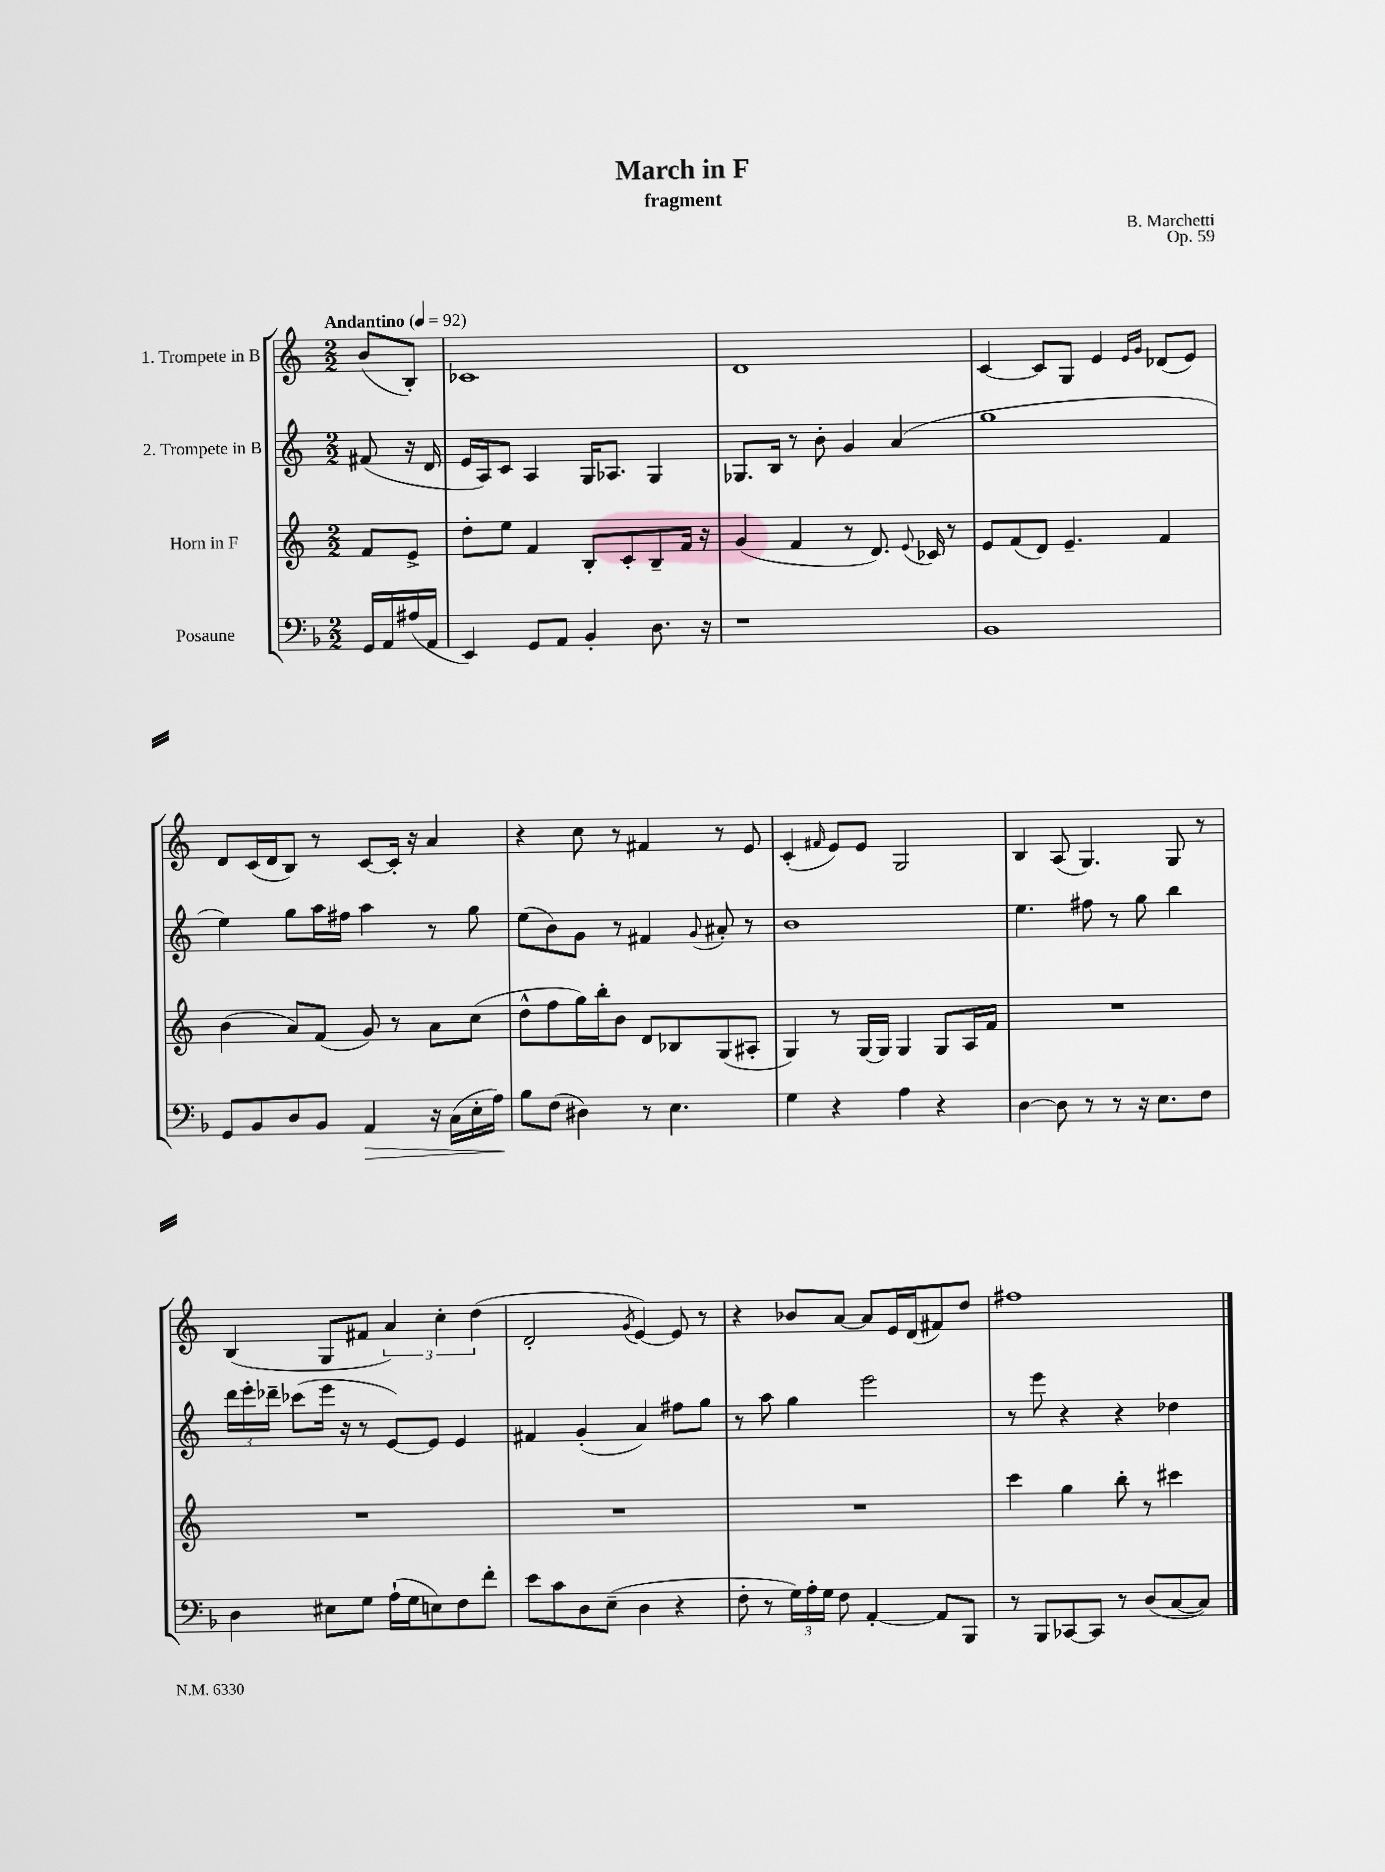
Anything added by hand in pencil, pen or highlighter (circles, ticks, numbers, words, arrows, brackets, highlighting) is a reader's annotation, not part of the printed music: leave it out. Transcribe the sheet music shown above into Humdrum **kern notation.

**kern	**kern	**kern	**kern
*staff4	*staff3	*staff2	*staff1
*clefF4	*clefG2	*clefG2	*clefG2
*k[b-]	*k[]	*k[]	*k[]
*M2/2	*M2/2	*M2/2	*M2/2
*MM92	*MM92	*MM92	*MM92
16GG	8f	(8f#	(8b
16AA	.	.	.
(16A#	8e^	16r	8B')
16AA	.	16d	.
=	=	=	=
4EE)	8dd'	16e	1c-
.	.	16A)	.
.	8ee	8c	.
8GG	4f	4A	.
8AA	.	.	.
4BB-'	8B'	16G	.
.	.	8.A-	.
.	8c'	.	.
8.D	8B~	4G	.
.	16f	.	.
16r	16r	.	.
=	=	=	=
1r	(4g	8.G-	1d
.	.	16B	.
.	4f	8r	.
.	.	8b'	.
.	8r	4g	.
.	8.d)	.	.
.	.	(4a	.
.	8qqe	.	.
.	16c-	.	.
.	8r	.	.
=	=	=	=
1BB-	8e	1gg	[4c
.	(8f	.	.
.	8d)	.	8c]
.	4.e~	.	8G
.	.	.	4e
.	.	.	16qqe
.	.	.	16qqg
.	4f	.	(8d-
.	.	.	8e)
=	=	=	=
8GG	(4b	4ee)	8d
8BB-	.	.	(16c
.	.	.	16d
8D	8a)	8gg	8B)
8BB-	(8f	16aa	8r
.	.	16ff#	.
4AA	8g)	4aa	[8c
.	8r	.	16c']
.	.	.	16r
16r	8a	8r	4a
(16C	.	.	.
16E'	(8cc	8gg	.
16A)	.	.	.
=	=	=	=
8B-	8dd^^	(8ee	4r
(8F	8ff	8b)	.
4D#)	16gg)	8g	8cc
.	16bb'	.	.
.	8b	8r	8r
8r	8d	4f#	4f#
4.E	8B-	.	.
.	.	8qqg	.
.	(8G	8a#'	8r
.	8A#'	8r	8e
=	=	=	=
4G	4G)	1b	(4c'
.	.	.	16qqf#
4r	8r	.	8e)
.	[16G	.	8e
.	16G]	.	.
4A	4G	.	2G
4r	8G	.	.
.	16A	.	.
.	16f	.	.
=	=	=	=
[4D	1r	4.ee	4B
8D]	.	.	(8A
8r	.	8ff#	4.G)
8r	.	8r	.
16r	.	8gg	.
8.E	.	.	.
.	.	4bb	8G
8F	.	.	8r
=	=	=	=
4D	1r	24ddd	(4B
.	.	24eee'	.
.	.	24ddd-~	.
.	.	(8ccc-	.
8E#	.	16eee	8G
.	.	16r	.
8G	.	8r	8f#
(16A`	.	[8e)	6a)
16G	.	.	.
8E)	.	8e]	.
.	.	.	6cc'
8F	.	4e	.
.	.	.	(6dd
8f'	.	.	.
=	=	=	=
8e	1r	4f#	2d'
8c	.	.	.
8D	.	(4g'	.
(8E~	.	.	.
.	.	.	8qg
4D	.	4a)	[4e)
4r	.	8ff#	8e]
.	.	8gg	8r
=	=	=	=
8F'	1r	8r	4r
8r	.	8aa	.
24G)	.	4gg	8b-
24A'	.	.	.
24G	.	.	.
8F	.	.	[8a
[4AA'	.	2eee	8a]
.	.	.	16e
.	.	.	(16d
8AA]	.	.	8f#)
8BBB-	.	.	8dd
=	=	=	=
8r	4ccc	8r	1ff#
8BBB-	.	8eee	.
[8CC-	4gg	4r	.
8CC-]	.	.	.
8r	8bb'	4r	.
(8D	8r	.	.
[8C	4ccc#	4dd-	.
8C])	.	.	.
==	==	==	==
*-	*-	*-	*-
